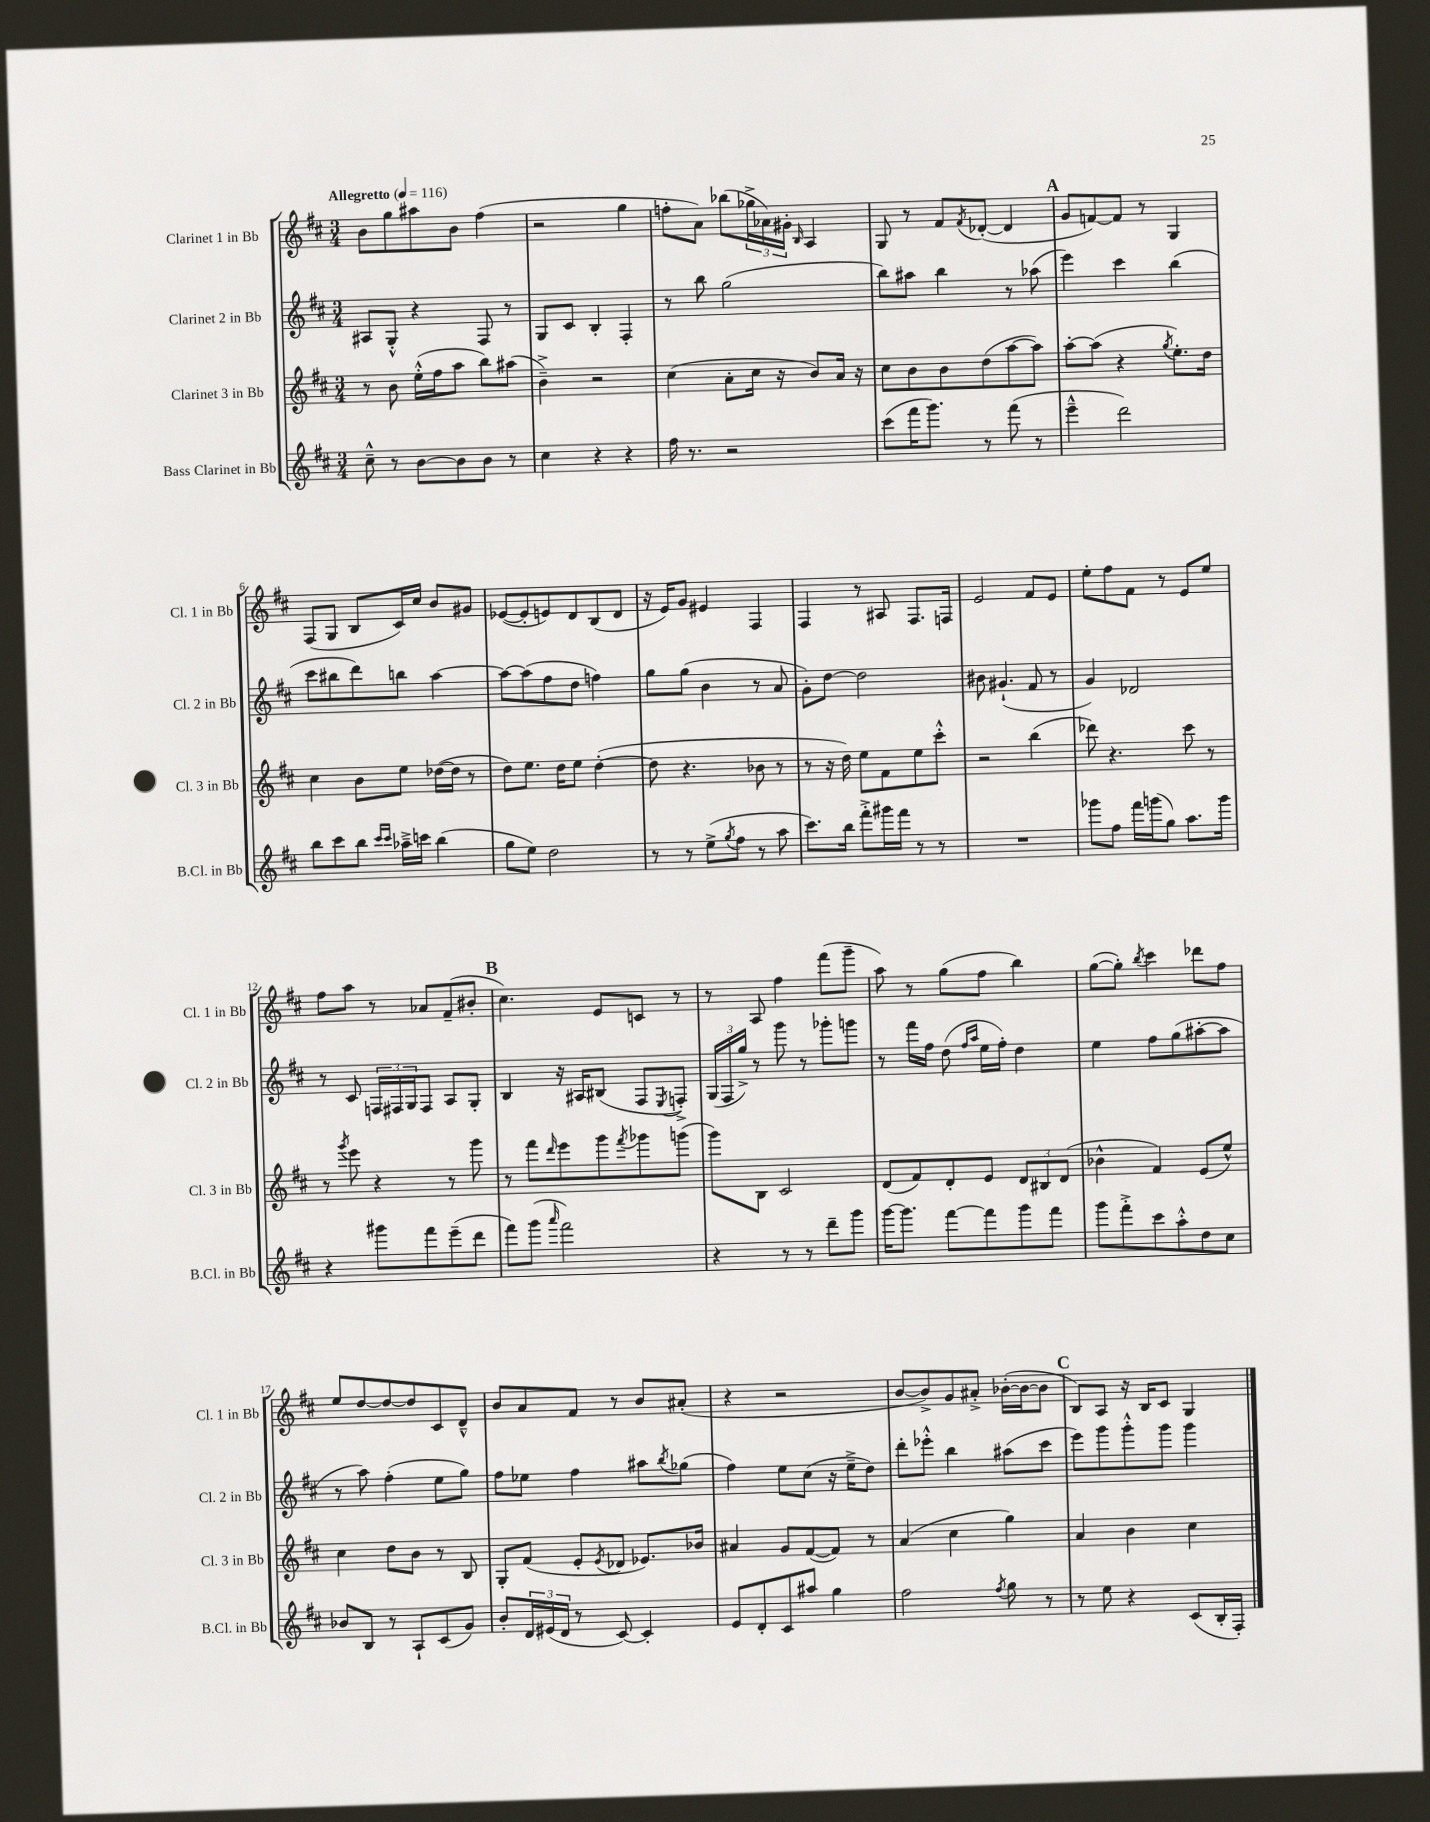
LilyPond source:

<<
\new StaffGroup <<
\new Staff = "s0" \with { instrumentName = "Clarinet 1 in Bb" shortInstrumentName = "Cl. 1 in Bb" } {
    \clef treble \key d \major \numericTimeSignature \time 3/4 \tempo "Allegretto" 4 = 116
    b'8 g''8 ais''8 b'8 fis''4( |
    r2 g''4 |
    f''8-. a'8) bes''8( \tuplet 3/2 { ges''16-> aes'16) gis'16-. } \grace { b16 } a4 |
    g8 r8 fis'8 \acciaccatura { fis'8 } des'8~-.( des'4 |
    \mark \markup { \bold "A" } g'8 f'8~) f'8 r8 g4 |
    fis8( g8 b8 cis'16) cis''16 b'8 gis'8 |
    ees'8~( ees'8-. e'8) d'8 b8( d'8 |
    r16 e'16) g'8 eis'4 fis4 |
    fis4 r8 ais8 fis8. f16 |
    e'2 fis'8 e'8 |
    e''8-. fis''8 fis'8 r8 e'8 e''8 |
    fis''8 a''8 r8 aes'8 fis'8--( bis'8-. |
    \mark \markup { \bold "B" } cis''4.) e'8 c'8 r8 |
    r8 a8 fis''4 fis'''8( g'''8-- |
    a''8) r8 g''8( fis''8 b''4) |
    g''8~( g''8-.) \acciaccatura { b''8 } cis'''4 des'''8 fis''8 |
    e''8 d''8~ d''8~ d''8 cis'8 d'8---^ |
    b'8 a'8 fis'8 r8 b'8 ais'8-.( |
    r4 r2 |
    b'8~ b'8->) g'8 ais'8-.-> bes'16~-.( bes'16~ bes'8 |
    \mark \markup { \bold "C" } b8) a8 r16 b16 cis'8 g4 \bar "|." |
}
\new Staff = "s1" \with { instrumentName = "Clarinet 2 in Bb" shortInstrumentName = "Cl. 2 in Bb" } {
    \clef treble \key d \major \numericTimeSignature \time 3/4
    ais8 g8-.-^ r4 fis8 r8 |
    g8 cis'8 b4-. fis4-. |
    r8 b''8 g''2( |
    b''8) ais''8 b''4 r8 aes''8( |
    \mark \markup { \bold "A" } e'''4) cis'''4 b''4( |
    cis'''8 bis''8 d'''8) b''8 a''4~ |
    a''8~ a''8( fis''8 d''8 f''4) |
    g''8 g''8( b'4 r8 a'8 |
    g'8-.) d''8~ d''2 |
    bis'8 gis'4.-!( fis'8 r8 |
    g'4) des'2 |
    r8 cis'8 \tuplet 3/2 { f16 fis16 g16 } fis8 a8 g8-. |
    \mark \markup { \bold "B" } b4 r16 ais16 bis8( fis8 \acciaccatura { e8 } f8-.->) |
    \tuplet 3/2 { g16( fis16 g''16->) } r8 g'''8 r8 ges'''8-. g'''8 |
    r8 fis'''16 fis''16 d''8( \grace { fis''16 a''16 } e''16 fis''16-.) d''4 |
    e''4 fis''8 g''8( ais''8~-. ais''8 |
    r8 a''8) fis''4-.( e''8 g''8) |
    fis''8 ees''8 fis''4 ais''8 \acciaccatura { b''8 } ges''8( |
    fis''4) e''8 cis''8( r16 e''16---> d''8) |
    d'''8-. ees'''8-.-^ b''4 ais''8( cis'''8 |
    \mark \markup { \bold "C" } e'''8) g'''8 g'''8-.-^ g'''8 g'''4 \bar "|." |
}
\new Staff = "s2" \with { instrumentName = "Clarinet 3 in Bb" shortInstrumentName = "Cl. 3 in Bb" } {
    \clef treble \key d \major \numericTimeSignature \time 3/4
    r8 b'8 e''16-.-^( fis''16 a''8 b''8) ais''8( |
    b'4--->) r2 |
    cis''4( a'8-. cis''16 r16 b'8) a'16 r16 |
    cis''8 b'8 b'8 d''8( a''8~ a''8) |
    \mark \markup { \bold "A" } a''8~-. a''8( r4 \acciaccatura { g''8 } e''8.-.) d''16 |
    cis''4 b'8 e''8 des''16~( des''16 r8 |
    d''8) e''8. d''16 e''8 d''4~-.( |
    d''8 r4. bes'8 r8 |
    r8 r16 d''16) e''8 fis'8 e''8 cis'''8-.-^ |
    r2 b''4( |
    des'''8) r4. cis'''8 r8 |
    r8 \acciaccatura { g'''8 } e'''8 r4 r8 g'''8 |
    \mark \markup { \bold "B" } r8 fis'''8 \grace { d'''16 } e'''8 g'''8 \acciaccatura { fis'''8 } ges'''8 g'''8( |
    g'''8) b8 cis'2 |
    d'8( fis'8) d'8-. e'8 \tuplet 3/2 { d'8 bis8 d'8( } |
    bes'4-^ fis'4) e'8( e''8-^) |
    cis''4 d''8 b'8 r8 b8 |
    g8-. fis'8( e'8-. \acciaccatura { e'8 } des'8 ees'8.) bes'16 |
    ais'4 g'8 fis'8~( fis'8) r8 |
    a'4( cis''4 g''4) |
    \mark \markup { \bold "C" } a'4 b'4 cis''4 \bar "|." |
}
\new Staff = "s3" \with { instrumentName = "Bass Clarinet in Bb" shortInstrumentName = "B.Cl. in Bb" } {
    \clef treble \key d \major \numericTimeSignature \time 3/4
    cis''8---^ r8 b'8~ b'8 b'8 r8 |
    cis''4 r4 r4 |
    fis''16 r8. r2 |
    cis'''8( fis'''16 g'''8.) r8 fis'''8( r8 |
    \mark \markup { \bold "A" } e'''4---^ d'''2) |
    b''8 cis'''8 b''8 \grace { cis'''16 cis'''16 } aes''16---> c'''16 b''4( |
    g''8 e''8) d''2 |
    r8 r8 e''8->( \acciaccatura { g''8 } fis''8 r8 a''8 |
    cis'''8.) b''16 fis'''8-.-> gis'''16 fis'''16 r8 r8 |
    R2. |
    ges'''8 fis''8 fis'''16 g'''16( g''8) a''8. g'''16 |
    r4 gis'''8 fis'''8 e'''8--( d'''8 |
    \mark \markup { \bold "B" } fis'''8) g'''8( \grace { a'''16 } fis'''2) |
    r4 r8 r8 d'''8-- g'''8 |
    g'''16~ g'''8. fis'''8~ fis'''8 g'''8 fis'''8 |
    g'''8 fis'''8-.-> cis'''8 a''8-.-^ d''8 cis''8 |
    bes'8 b8 r8 a8-! cis'8( g'8) |
    b'8-. \tuplet 3/2 { d'16 eis'16( d'16 } r8 cis'8~) cis'4-. |
    e'8 d'8-. cis'8 ais''8 g''4 |
    fis''2 \acciaccatura { fis''8 } g''8 r8 |
    \mark \markup { \bold "C" } r8 e''8 r4 cis'8( b16-. fis16-.) \bar "|." |
}
>>
>>
